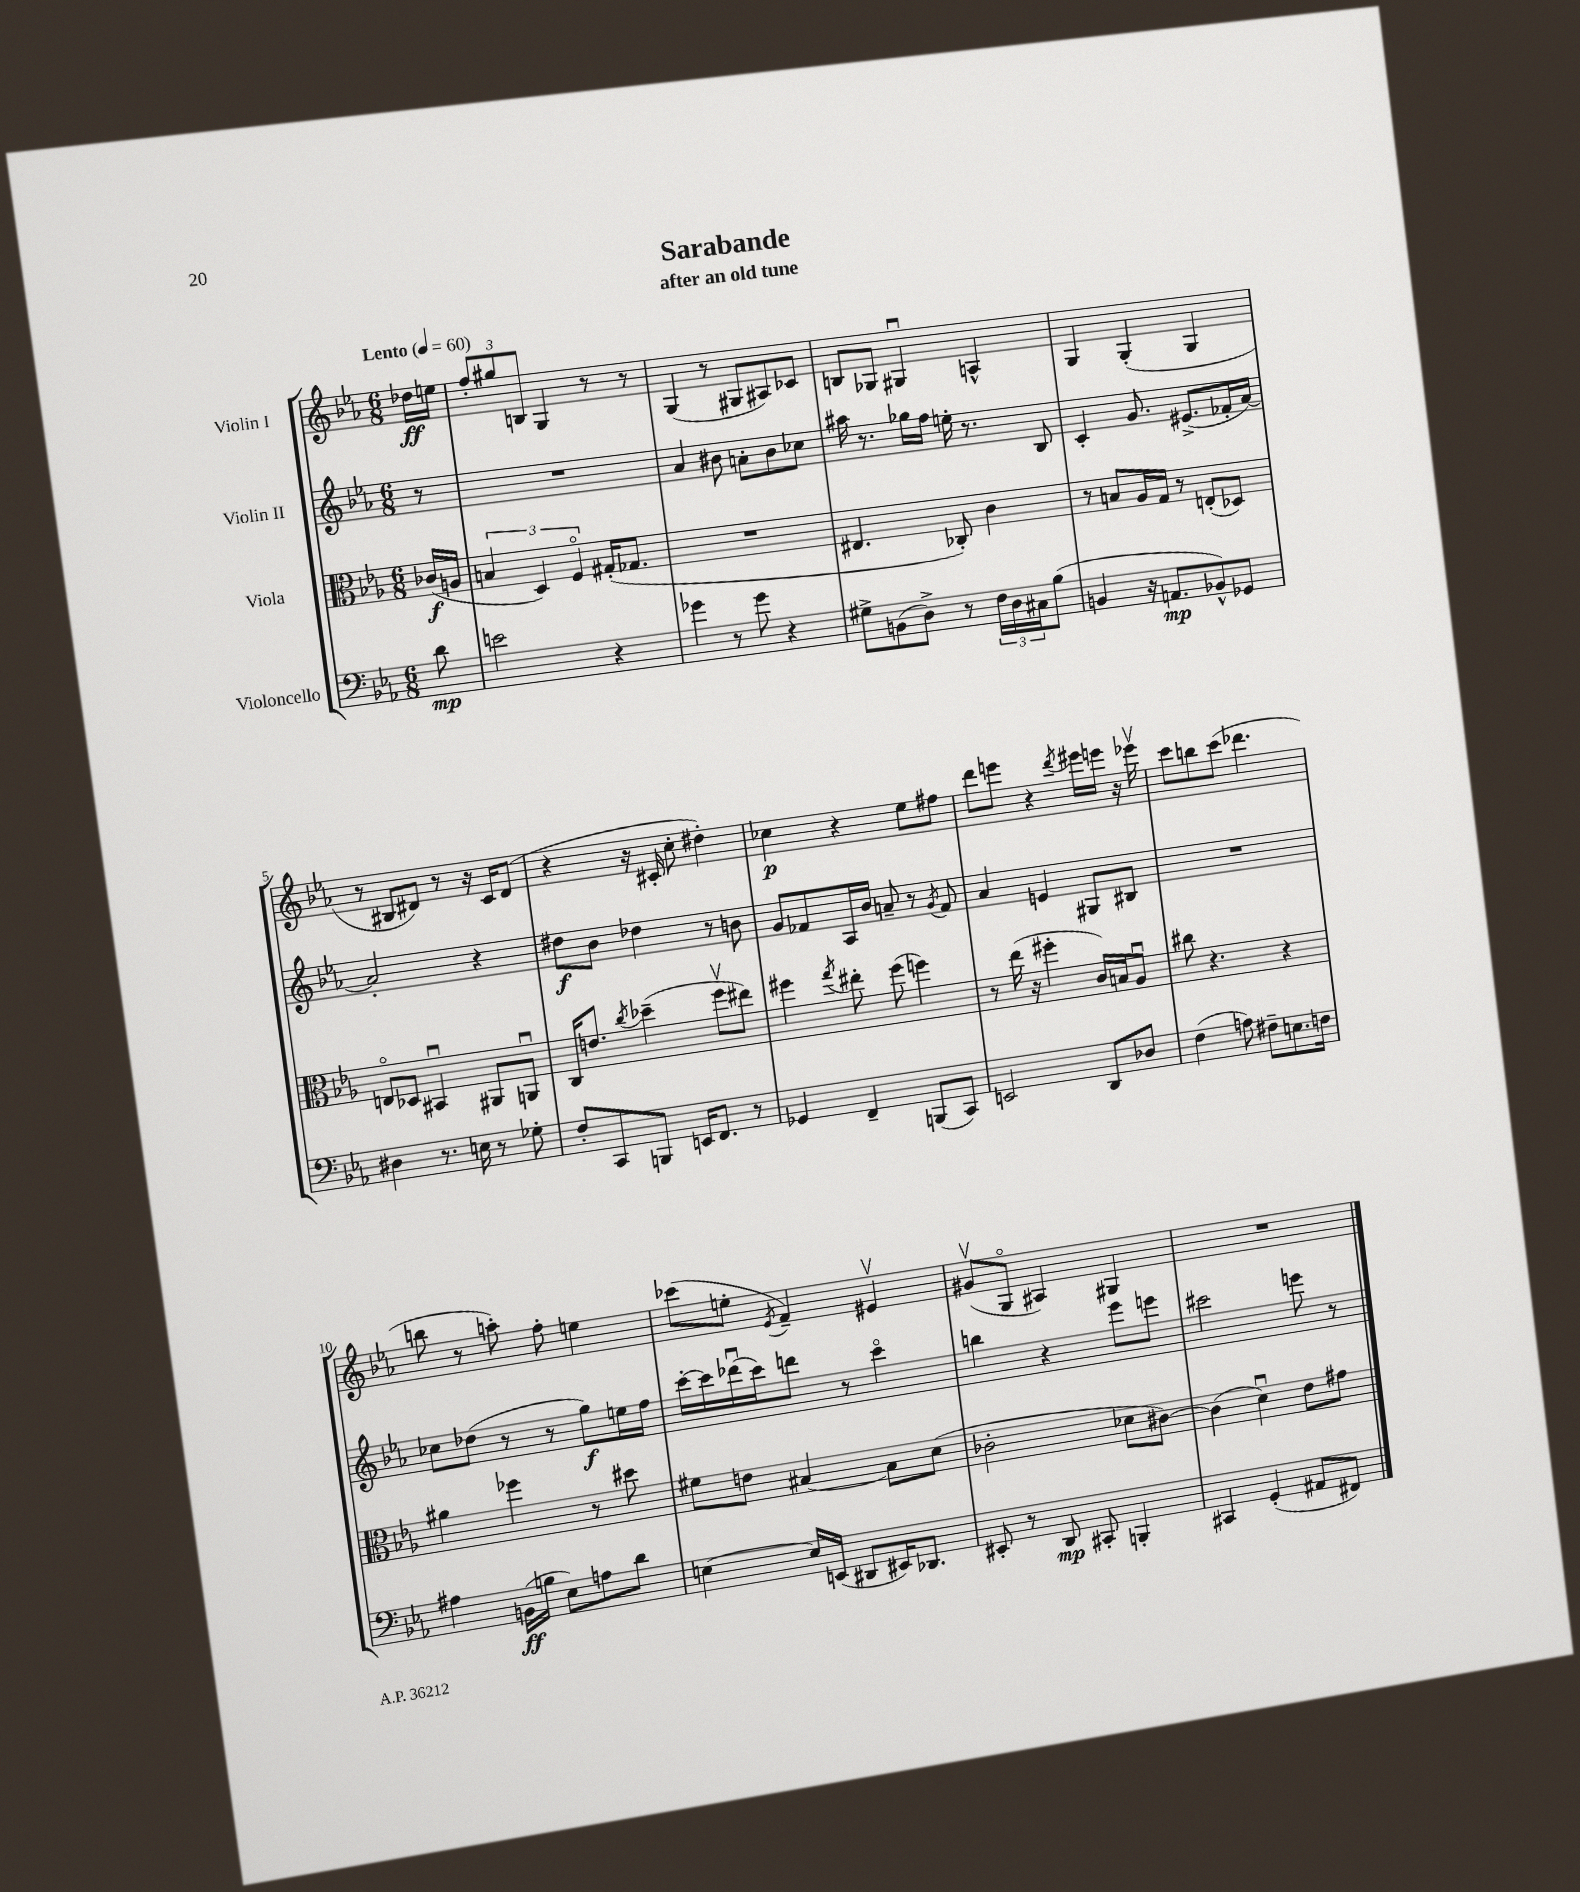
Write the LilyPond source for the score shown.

\header { title = "Sarabande" subtitle = "after an old tune" }
<<
\new StaffGroup <<
\new Staff = "s0" \with { instrumentName = "Violin I" } {
    \clef treble \key ees \major \numericTimeSignature \time 6/8 \partial 8 \tempo "Lento" 4 = 60
    des''16\ff e''16 |
    \tuplet 3/2 { f''8-. gis''8 b8 } g4 r8 r8 |
    g4( r8 gis8 ais8) ces'8 |
    b8 ges8 gis4\downbow a4-^ |
    g4 g4-.( g4 |
    r8 bis8 dis'8) r8 r16 c'16 dis'8( |
    r4 r16 cis'16-. c''8-. dis''4-.) |
    ces''4\p r4 ees''8 fis''8 |
    d'''8 e'''8 r4 \acciaccatura { d'''8 } eis'''16 e'''16 r16 ees'''16\upbow |
    c'''8 b''8 c'''8( des'''4. |
    b''8 r8 a''8-.) f''8-. e''4 |
    ces'''8( e''8-. \acciaccatura { ees'8 } f'4--) eis'4\upbow |
    gis'8\upbow( g8\flageolet ais4) gis4 |
    R2. \bar "|." |
}
\new Staff = "s1" \with { instrumentName = "Violin II" } {
    \clef treble \key ees \major \numericTimeSignature \time 6/8 \partial 8
    r8 |
    R2. |
    aes'4 bis'8 a'8-. bis'8 ces''8 |
    ais''16 r8. ges''16 f''16 e''16-. r8. bes8 |
    c'4-. g'8. eis'8.->( fes'16-. aes'16~) |
    aes'2-. r4 |
    dis''8\f bes'8 des''4 r8 b'8 |
    g'8 fes'8 aes16 bes'16 a'8-- r8 \acciaccatura { g'8 } fes'8 |
    aes'4 e'4 gis8 bis8 |
    R2. |
    ces''8 des''8( r8 r8 g''8\f) e''16 f''16 |
    c'''16~-. c'''16 des'''16\downbow( c'''16) d'''8 r8 c'''4\flageolet |
    b''4 r4 ees'''8 e'''8 |
    cis'''2 e'''8 r8 \bar "|." |
}
\new Staff = "s2" \with { instrumentName = "Viola" } {
    \clef alto \key ees \major \numericTimeSignature \time 6/8 \partial 8
    ces'16\f( a16 |
    \tuplet 3/2 { b4 d4) f4\flageolet } gis16-.( ges8. |
    R2. |
    eis4. ces8-.) c'4 |
    r8 b8 aes16 g16 r8 e8-.( des8) |
    e8\flageolet des8 bis,4\downbow ais,8 a,8\downbow |
    c16 e'8. \acciaccatura { c''8 } des''4--( f''8\upbow eis''8) |
    fis''4 \acciaccatura { g''8 } eis''8-. fis''8( f''4) |
    r8 ees''16( r16 fis''4-. c'16) b16 aes8\downbow |
    cis''8 r4. r4 |
    ais'4 fes''4 r8 dis''8 |
    fis'8 e'8 bis4~ bis8 d'8( |
    ces'2-. des'8 cis'8~) |
    cis'4( d'4\downbow) ees'8 gis'8 \bar "|." |
}
\new Staff = "s3" \with { instrumentName = "Violoncello" } {
    \clef bass \key ees \major \numericTimeSignature \time 6/8 \partial 8
    d'8\mp |
    e'2 r4 |
    ges'4 r8 ges'8 r4 |
    gis8-> b,8( d8->) r8 \tuplet 3/2 { f16 d16 cis16 } bes8( |
    b,4 r16 a,8.\mp bes,8-^) ges,8 |
    dis4 r8. e16 r8 ges8-. |
    f8-. c,8 b,,8 e,16 f,8. r8 |
    ges,4 f,4-- b,,8( c,8) |
    e,2 d,8 des8 |
    f4( a8) fis8-- e8. f16 |
    ais4 b,16\ff( b16 ees8) a8 d'8 |
    e4~ e16 e,16( dis,8 eis,16) des,8. |
    eis,8-. r8 d,8\mp cis,8-. b,,4-. |
    cis,4 g,4-.( ais,8 fis,8) \bar "|." |
}
>>
>>
